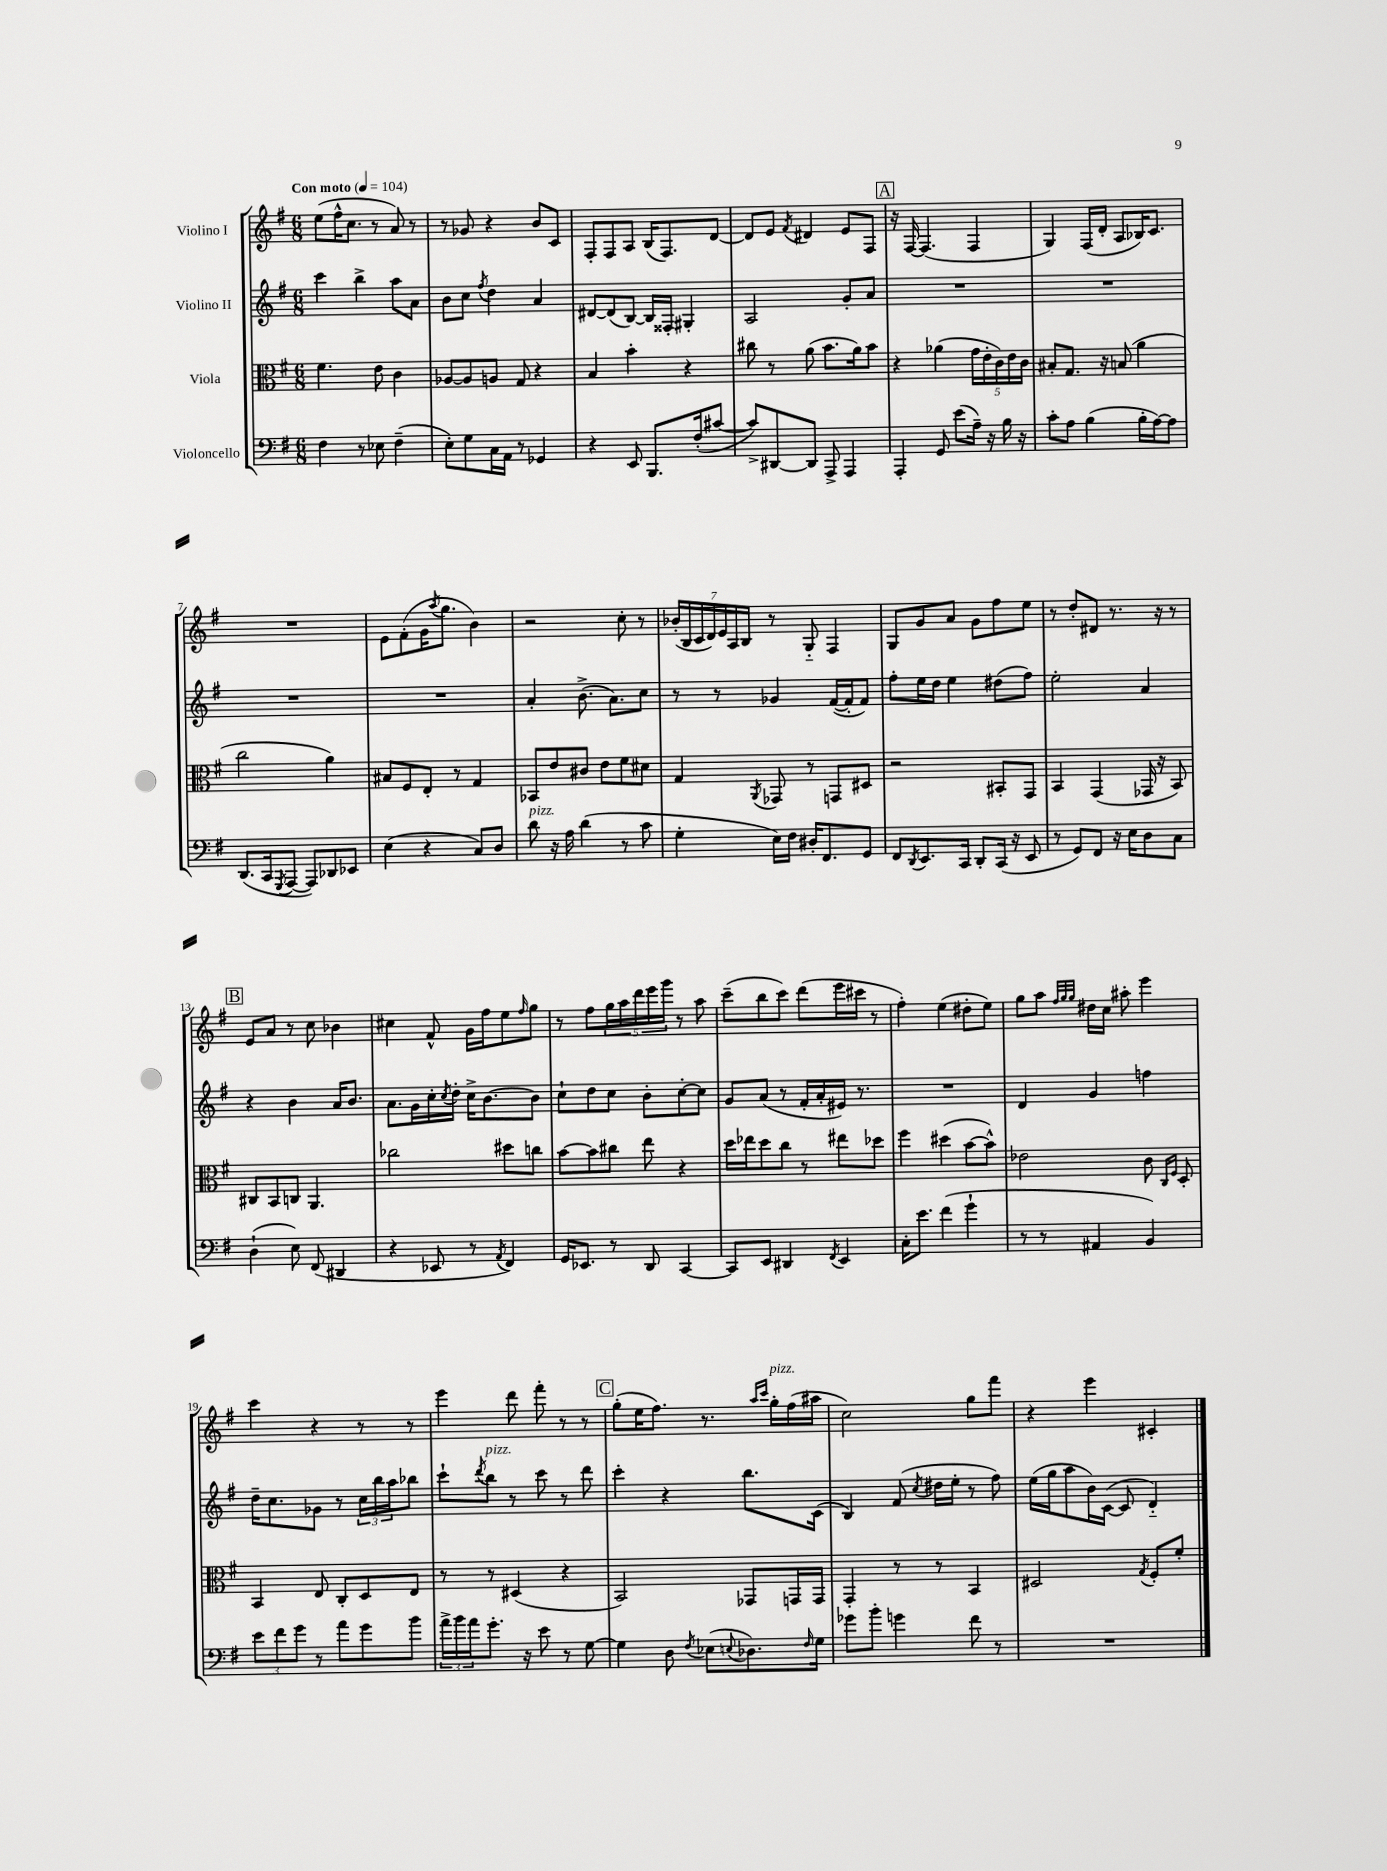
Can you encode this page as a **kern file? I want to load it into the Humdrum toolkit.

**kern	**kern	**kern	**kern
*part4	*part3	*part2	*part1
*staff4	*staff3	*staff2	*staff1
*I"Violoncello	*I"Viola	*I"Violino II	*I"Violino I
*clefF4	*clefC3	*clefG2	*clefG2
*k[f#]	*k[f#]	*k[f#]	*k[f#]
*M6/8	*M6/8	*M6/8	*M6/8
*MM104	*MM104	*MM104	*MM104
=1	=1	=1	=1
!	!	!	!LO:TX:a:B:t=Con moto
4F#\	4.f#\	4ccc\	(8ee\L
.	.	.	16ff#^^\K
.	.	.	8.cc\J
8r	.	4bb^\	.
8E-X\	8e\	.	8r
(4F#~\	4c\	8aa\L	8a/)
.	.	8a\J	8r
=2	=2	=2	=2
8E'\L)	[8A-X/L	8b\L	8r
8G\	8A-/]	8cc\J	8g-X/
.	.	8qff#/	.
16C\L	8An/J	4dd\	4r
16AA\JJ	.	.	.
8r	8G/	.	.
4GG-X/	4r	4a/	8b/L
.	.	.	8c/J
=3	=3	=3	=3
4r	4B/	[8d#X/L	8F#'/L
.	.	(8d#/]	8F#/
8EE/	4b'\	[8B/J)	8A/J
8.BBB/L	.	16B/LL]	(16B/KL
.	.	16F##X'/JJ	8.F#/)
.	4r	4G#X'/	.
(16F#'/k	.	.	.
[8c#X/J	.	.	[8d/J
=4	=4	=4	=4
8c#^/L])	8cc#X\	2A/	8d/L]
[8DD#X/	8r	.	8e/J
.	.	.	8qf#/
8DD#/J]	(8a\	.	4d#X/
8AAA^/	8.b\L	.	.
4AAA/	.	8g'/L	8e/L
.	16a\k)	.	.
.	8b\J	8a/J	8F#/J
!!LO:REH:place=s1:t=A
=5	=5	=5	=5
4AAA'/	4r	2.r	16r
.	.	.	[16F#/
.	.	.	(4.F#/]
8GG/	(4a-X\	.	.
(8e\L	.	.	.
16A~\Jk)	20g\LL	.	4F#/
.	20e'\	.	.
16r	.	.	.
.	20c\)	.	.
16B\	.	.	.
.	20e\	.	.
16r	.	.	.
.	20c\JJ	.	.
=6	=6	=6	=6
8c'\L	8B#X'/L	2.r	4G/)
8A\J	8.G/J	.	.
(4B\	.	.	(16F#/LL
.	16r	.	16d'/JJ
.	(8Bn/	.	8A/L
16B'\LL	4a\	.	16B-X/K)
[16A\J)	.	.	8.c/J
8A\J]	.	.	.
!!LO:LB:g=z
=7	=7	=7	=7
(8.DD/L	2cc\	2.r	2.r
16CC/k	.	.	.
8qGGG/	.	.	.
[8AAA/J	.	.	.
8AAA/L])	.	.	.
8DD-X/	4a\)	.	.
8EE-X/J	.	.	.
=8	=8	=8	=8
(4E\	8B#X/L	2.r	8e\L
.	8F#/	.	(8f#'\
4r	8E'/J	.	16g\K
.	.	.	8qaa/
.	.	.	8.gg\J
.	8r	.	.
8C/L)	4G/	.	4b\)
8D/J	.	.	.
=9	=9	=9	=9
!LO:TX:a:i:t=pizz.	!	!	!
8d\	8BB-X/L	4a'/	2r
16r	8e/	.	.
16A\	.	.	.
(4d\	8c#X/J	(8.b^\	.
.	8e\L	.	.
.	.	8.a\L)	.
8r	8f#\	.	8cc'\
8c\	8d#X\J	8cc\J	8r
=10	=10	=10	=10
4G'\	4G/	8r	(28b-X'/LL
.	.	.	28B/
.	.	.	28c/
.	.	.	28d/)
.	.	8r	.
.	.	.	28e/
.	.	.	28A/
.	.	.	28B/JJ
.	8qAA/	.	.
16E\LL)	8GG-X/	4g-X/	8r
16F#\JJ	.	.	.
16D#X'/KL	8r	.	8G/
8.FF#/	.	.	.
.	8GGn/L	([16f#/LL	4F#/
.	.	16f#'/J]	.
8GG/J	8D#X/J	8f#/J)	.
=11	=11	=11	=11
8FF#/L	2r	8ff#'\L	8G/L
8qDD/	.	.	.
8.EE/	.	16ee\L	8g/
.	.	16dd\JJ	.
.	.	4ee\	8a/J
16CC/Jk	.	.	.
8DD'/L	.	.	8g\L
(16CC/Jk	8BB#X'/L	(8dd#X\L	8ff#\
16r	.	.	.
8EE/	8GG/J	8ff#\J)	8ee\J
=12	=12	=12	=12
8r	4BB/	2ee'\	8r
8GG/L)	.	.	8dd'/L
8FF#/J	(4GG/	.	8d#X/J
16r	.	.	8.r
16E\KL	.	.	.
8D\	16GG-X/	4a/	.
.	16r	.	16r
8C\J	8BB/)	.	8r
!!LO:LB:g=z
!!LO:REH:place=s1:t=B
=13	=13	=13	=13
(4D`\	8C#X/L	4r	8e/L
.	8BB/	.	8a/J
8E\)	8Cn/J	4b\	8r
(8FF#/	4.AA/	.	8cc\
4DD#X/	.	16a/KL	4b-X\
.	.	8.b/J	.
=14	=14	=14	=14
4r	2cc-X\	8.a\L	4cc#X\
.	.	16g\L	.
8EE-X/	.	16cc'\	8f#^^/
.	.	8qcc/	.
.	.	16dd'\JJ	.
8r	.	16cc^\KL	16g\LL
.	.	[8.b\	16ff#\J
8qAA/	.	.	.
4FF#/)	8dd#X\L	.	8ee\
.	.	.	16qqff#/
.	8ccn\J	8b\J]	8gg\J
=15	=15	=15	=15
16GG/KL	[8b\L	8cc`\L	8r
8.EE-X/J	.	.	.
.	8b\]	8dd\	8ff#\L
8r	8cc#X\J	8cc\J	20gg\L
.	.	.	20aa\
.	.	.	20ddd\
8DD/	8ee\	8b'\L	.
.	.	.	20eee\
.	.	.	20ggg\JJ
[4CC/	4r	[8cc'\	8r
.	.	8cc\J]	8aa\
=16	=16	=16	=16
8CC/L]	16dd\LL	8g/L	(8ccc~\L
.	16ee-X\J	.	.
8EE/J	8dd\	(8a/J	8bb\
4DD#X/	8cc\J	8r	8ccc\J)
.	8r	16f#'/LL	(8ddd\L
.	.	16a'/	.
8qFF#/	.	.	.
4EE/	8ee#X\L	16e#X/JJ)	16eee\L
.	.	8.r	16ccc#X\JJ
.	8dd-X\J	.	8r
=17	=17	=17	=17
16C'\KL	4ff#\	2.r	4ff#'\)
8.e\J	.	.	.
(4f#\	(4dd#X\	.	(4ee\
4g`\	[8b\L	.	8dd#X'\L
.	8b^^\J])	.	8ee\J)
=18	=18	=18	=18
8r	2e-X\	4d/	8gg\L
8r	.	.	8aa\J
.	.	.	32qqff#/LLL
.	.	.	32qqgg/
.	.	.	32qqgg/JJJ
4AA#X/	.	4g/	16dd#X\LL
.	.	.	16cc\JJ
.	.	.	8aa#X'\
4BB/)	8c\	4ffn\	4eee\
.	16qqC/LL	.	.
.	16qqF#/JJ	.	.
.	8D'/	.	.
!!LO:LB:g=z
=19	=19	=19	=19
12e\L	4BB/	16dd~\KL	4ccc\
.	.	8.cc\	.
12f#\	.	.	.
12g\J	.	.	.
8r	8E/	8g-X\J	4r
8a\L	8C'/L	8r	.
8g\	8D/	24cc\LL	8r
.	.	24bb\	.
.	.	24aa\J	.
8b\J	8E/J	8bb-X\J	8r
=20	=20	=20	=20
24a^\LL	8r	8ccc`\L	4eee\
24b\	.	.	.
24a\J	.	.	.
.	.	8qddd/	.
!	!	!LO:TX:a:i:t=pizz.	!
8.g'\J	8r	8bb\J	.
.	(4D#X/	8r	8ddd\
16r	.	.	.
8e\	.	8ccc\	8fff#'\
8r	4r	8r	8r
[8G\	.	8ddd\	8r
!!LO:REH:place=s1:t=C
=21	=21	=21	=21
4G\]	2BB/)	4ccc'\	(8gg'\L
.	.	.	16ee\K
.	.	.	8.ff#\J)
8D\	.	4r	.
8qF#/	.	.	.
(8E-X\L	.	.	8.r
8qqEn/	.	.	.
8.D-X\)	8GG-X/L	8.bb\L	.
.	.	.	16qqaa/LL
.	.	.	16qqccc/JJ
!	!	!	!LO:TX:a:i:t=pizz.
.	.	.	16gg'\LL
.	16GGn/L	.	(16ff#\
16qqF#/	.	.	.
16G\Jk	16GG/JJ	(16c\Jk	16aa#X\JJ
=22	=22	=22	=22
8g-X\L	4GG'/	4B/)	2cc\)
8b'\J	.	.	.
4gn\	8r	(8f#/	.
.	.	8qcc/	.
.	8r	16dd#X\LL	.
.	.	16ee'\JJ	.
8f#\	4BB/	8r	8gg\L
8r	.	8ff#\)	8fff#\J
=23	=23	=23	=23
2.r	2D#X/	(16ee\LL	4r
.	.	16gg\J	.
.	.	8aa\	.
.	.	16b\L)	4eee\
.	.	([16c\JJ	.
.	.	8c/]	.
.	8qG/	.	.
.	8F#'/L	4d/)	4c#X'/
.	8f#'/J	.	.
==	==	==	==
*-	*-	*-	*-
